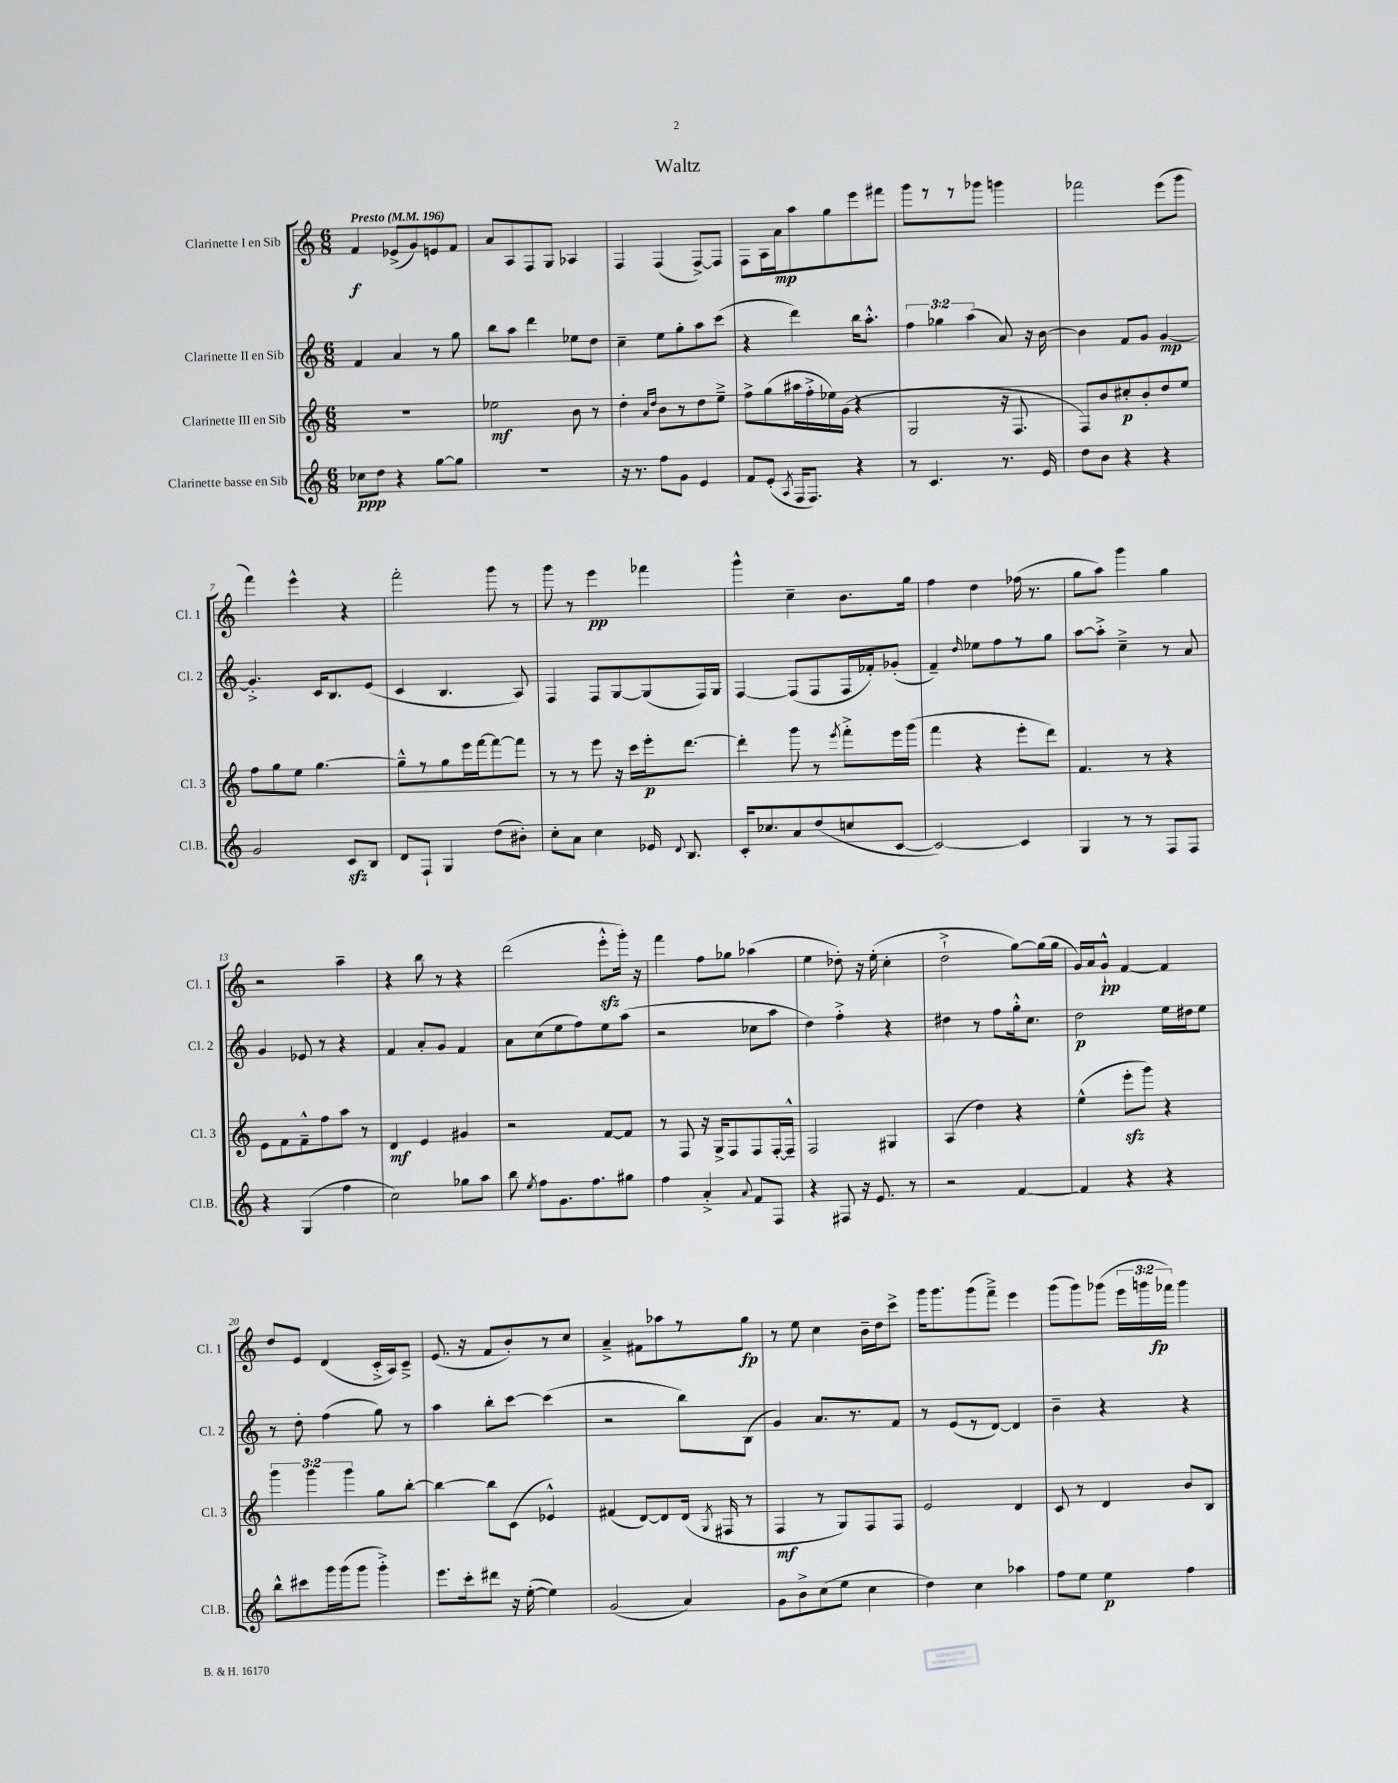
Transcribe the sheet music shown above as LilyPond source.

\header { title = "Waltz" }
<<
\new StaffGroup <<
\new Staff = "s0" \with { instrumentName = "Clarinette I en Sib" shortInstrumentName = "Cl. 1" } {
    \clef treble \key c \major \numericTimeSignature \time 6/8 \override Staff.TupletNumber.text = #tuplet-number::calc-fraction-text \tempo "Presto" 4 = 196
    \autoBeamOff f'4\f ees'8[->( g'8) e'8 f'8] |
    a'8[ a8 f8 g8] aes4 |
    f4 f4( f8[~->) f8] |
    f8[ a16 a'16\mp a''8 g''8 e'''8 fis'''8] |
    g'''8[ r8 r8 ges'''8] g'''4 |
    fes'''2 e'''8[( g'''8] |
    f'''4) e'''4-^ r4 |
    f'''2-. g'''8 r8 |
    g'''8 r8 e'''4\pp fes'''4 |
    g'''4-^ c''4-- b'8.[ g''16] |
    f''4 d''4 fes''16( r8. |
    g''8[ a''8]) g'''4 g''4 |
    r2 a''4-- |
    r4 b''8 r8 r4 |
    d'''2( e'''8[-.-^\sfz g'''16]-.) r16 |
    f'''4 f''8[ ges''8] aes''4( |
    e''4 des''8-.) r16 e''16-.( c''4-. |
    d''2-!-> g''8[~) g''16( g''16] |
    g'16[) a'16 g'8]-!-^\pp f'4~ f'4 |
    d''8[ e'8] d'4( c'16[-.-> a16) c'8]---> |
    e'8.( r16 f'8[ b'8-.) r8 c''8] |
    a'4---> fis'8[ aes''8 r8 g''8]\fp |
    r8 e''8 c''4 b'16[-- d''16 c'''8]-> |
    g'''16[ g'''8. g'''8( f'''8]--->) e'''4 |
    g'''8[( g'''8) ges'''8]( \tuplet 3/2 { e'''16[ g'''16 fes'''16]\fp) } g'''4 \bar "|." |
}
\new Staff = "s1" \with { instrumentName = "Clarinette II en Sib" shortInstrumentName = "Cl. 2" } {
    \clef treble \key c \major \numericTimeSignature \time 6/8 \override Staff.TupletNumber.text = #tuplet-number::calc-fraction-text
    \autoBeamOff f'4 a'4 r8 g''8 |
    b''8[ a''8] d'''4 ees''8[ d''8] |
    c''4-- e''8[ g''8-. a''8 c'''8]( |
    r4 d'''4) b''16[ a''8.]-.-^ |
    \tuplet 3/2 { f''4 ges''4 a''4( } a'8) r16 b'16~ |
    b'4 f'8[ g'8] g'4~\mp |
    g'4.-.-> c'16[ b8. e'8]( |
    c'4 b4. a8) |
    f4 f8[ g8~ g8( f16) g16] |
    f4~ f8[( f8 f16 fes'16-.) ges'8]-.( |
    f'4--) \grace { d''16 } ees''8[ f''8 r8 g''8] |
    a''8[~ a''8]-.-> c''4---> r8 a'8 |
    g'4 ees'8 r8 r4 |
    f'4 a'8[-. g'8] f'4 |
    a'8[ c''8( e''8 f''8) e''8 a''8]( |
    r2 ces''8[ a''8] |
    d''4) f''4-.-> r4 |
    dis''4 r8 f''8[ g''16-.-^ c''8.] |
    d''2\p e''16[ dis''16 e''8] |
    r8 d''8-. f''4( g''8) r8 |
    a''4 b''8[-. c'''8]~ c'''4( |
    r2 b''8[) b8]( |
    g'4) a'8.[ r8. f'8] |
    r8 e'8[( r8 d'8]~) d'4 |
    b'4-- r4 r4 \bar "|." |
}
\new Staff = "s2" \with { instrumentName = "Clarinette III en Sib" shortInstrumentName = "Cl. 3" } {
    \clef treble \key c \major \numericTimeSignature \time 6/8 \override Staff.TupletNumber.text = #tuplet-number::calc-fraction-text
    \autoBeamOff R2. |
    ees''2\mf b'8 r8 |
    d''4-. \grace { a'16[ d''16] } b'8[ r8 d''8 e''8]---> |
    f''8[-> g''8( ais''16 f''16-.-> ees''16) g'16]( r4 |
    g2 r16 f8. |
    f8[) b'8 cis''8-.\p b'8-. d''8 e''8] |
    f''8[ g''8 e''8] g''4.~ |
    g''8[---^ r8 g''8 e'''16 f'''16~ f'''8~ f'''8] |
    r8 r8 e'''8 r16 c'''16[ e'''16-.\p d'''8.]~ |
    d'''4-. g'''8 r8 \acciaccatura { e'''8 } f'''8[-.-> e'''16 g'''16]( |
    f'''4 r4 e'''8[-. d'''8]) |
    f'4. r8 r4 |
    e'8[ f'8 f'8---^ f''8 a''8] r8 |
    d'4\mf e'4 gis'4 |
    r2 f'8[~ f'8] |
    r8 f8 r16 g16[-> f8 f8 f16~-. f16]---^ |
    f2 gis4 |
    a4( d''4) r4 |
    e''4-^( e'''8[-.\sfz g'''8]) r4 |
    \tuplet 3/2 { g'''4 g'''4 g'''4 } g''8[ b''8]~-. |
    b''4~ b''8[ c'8]( ees'4-^) |
    fis'4( d'8[~) d'8 d'16]( \acciaccatura { g8 } fis16 r8 |
    f4\mf r8 g8[) f8 f8] |
    e'2 d'4 |
    c'8 r8 d'4 b'8[ b8] \bar "|." |
}
\new Staff = "s3" \with { instrumentName = "Clarinette basse en Sib" shortInstrumentName = "Cl.B." } {
    \clef treble \key c \major \numericTimeSignature \time 6/8
    \autoBeamOff ces''8[\ppp d''8] r4 g''8[~ g''8] |
    R2. |
    r16 r8. f''8[ g'8] e'4 |
    f'8[ e'8]-.( \acciaccatura { a8 } f16[ f8.]) r4 |
    r8 c'4. r8. e'16 |
    d''8[ b'8] r4 r4 |
    g'2 c'8[\sfz b8] |
    d'8[ f8]-! g4 d''8[( bis'8]-.) |
    c''8[-. a'8] c''4 ees'16 \appoggiatura { d'8 } b8. |
    c'16[-. ces''8. a'8 d''8( c''8 c'8]~ |
    c'2~) c'4 |
    g4 r8 r8 f8[ f8] |
    r4 g4( f''4 |
    c''2) ges''8[ a''8] |
    b''8 \acciaccatura { e''8 } f''8[ g'8. f''8. gis''8] |
    f''4 a'4-.-> \appoggiatura { a'8 } f'8[ f8] |
    r4 fis8 r16 e'8. r8 |
    r2 f'4~ |
    f'4 r4 r4 |
    b''8[-^ cis'''8 g'''16 g'''16( g'''8] g'''4-.->) |
    e'''8.[ c'''16-. dis'''8] r16 e''16~-.( e''4) |
    g'2( a'4) |
    g'8[ b'8-> c''8( e''8] c''4 |
    d''4) c''4 aes''4 |
    f''8[ e''8] e''4\p f''4 \bar "|." |
}
>>
>>
